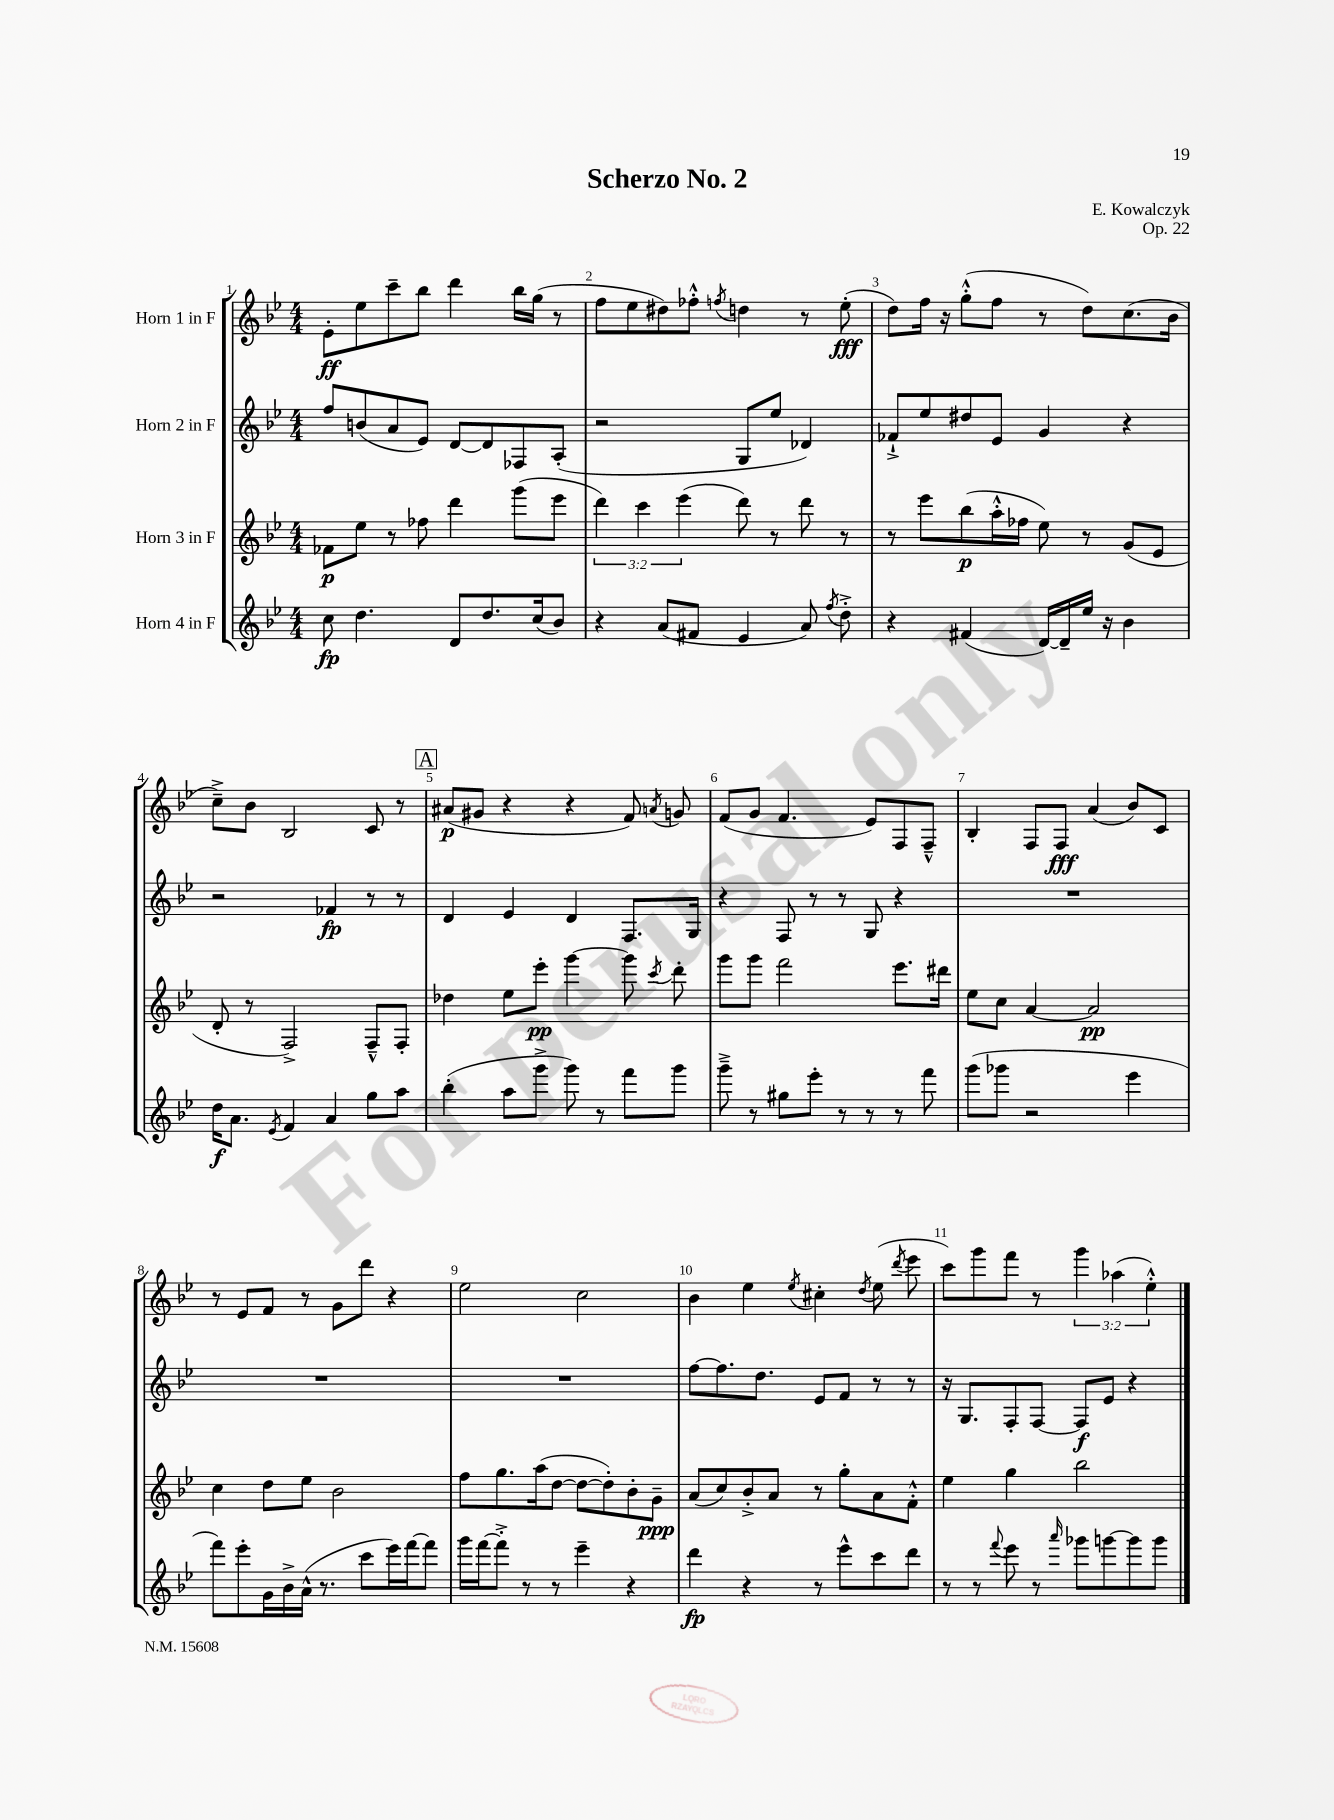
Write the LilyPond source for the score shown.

\header { title = "Scherzo No. 2" composer = "E. Kowalczyk" opus = "Op. 22" }
<<
\new StaffGroup <<
\new Staff = "s0" \with { instrumentName = "Horn 1 in F" } {
    \clef treble \key bes \major \numericTimeSignature \time 4/4 \override Staff.TupletNumber.text = #tuplet-number::calc-fraction-text
    \autoBeamOff ees'8[-.\ff ees''8 c'''8-- bes''8] d'''4 bes''16[ g''16]( r8 |
    f''8[ ees''8 dis''8) fes''8]-.-^ \acciaccatura { f''8 } d''4 r8 ees''8-.\fff( |
    d''8[) f''16] r16 g''8[-.-^( f''8] r8 d''8[) c''8.( bes'16] |
    c''8[--->) bes'8] bes2 c'8 r8 |
    \mark \markup { \box "A" } ais'8[\p( gis'8] r4 r4 f'8) \acciaccatura { a'8 } g'8 |
    f'8[( g'8] f'4. ees'8[) f8 f8]---^ |
    bes4-. f8[ f8]\fff a'4( bes'8[) c'8] |
    r8 ees'8[ f'8] r8 g'8[ d'''8] r4 |
    ees''2 c''2 |
    bes'4 ees''4 \acciaccatura { ees''8 } cis''4-. \acciaccatura { d''8 } ees''8( \acciaccatura { d'''8 } ees'''8 |
    c'''8[) g'''8 f'''8] r8 \tuplet 3/2 { g'''4 aes''4( ees''4-.-^) } \bar "|." |
}
\new Staff = "s1" \with { instrumentName = "Horn 2 in F" } {
    \clef treble \key bes \major \numericTimeSignature \time 4/4
    \autoBeamOff f''8[ b'8( a'8 ees'8]) d'8[~ d'8 fes8 a8]-.( |
    r2 g8[ ees''8] des'4) |
    fes'8[-!-> ees''8 dis''8 ees'8] g'4 r4 |
    r2 fes'4\fp r8 r8 |
    \mark \markup { \box "A" } d'4 ees'4 d'4 f8.[ g16] |
    r4 f8 r8 r8 g8 r4 |
    R1 |
    R1 |
    R1 |
    f''8[~ f''8. d''8.] ees'8[ f'8] r8 r8 |
    r16 g8.[ f8-. f8]~ f8[\f ees'8] r4 \bar "|." |
}
\new Staff = "s2" \with { instrumentName = "Horn 3 in F" } {
    \clef treble \key bes \major \numericTimeSignature \time 4/4 \override Staff.TupletNumber.text = #tuplet-number::calc-fraction-text
    \autoBeamOff fes'8[\p ees''8] r8 fes''8 d'''4 g'''8[( ees'''8] |
    \tuplet 3/2 { d'''4) c'''4 ees'''4( } d'''8) r8 d'''8 r8 |
    r8 ees'''8[ bes''8\p( a''16-.-^ fes''16] ees''8) r8 g'8[( ees'8] |
    d'8-. r8 f2->) f8[---^ f8]-. |
    \mark \markup { \box "A" } des''4 ees''8[ ees'''8]-.\pp g'''4~ g'''8 \acciaccatura { c'''8 } d'''8-. |
    g'''8[ g'''8] f'''2 ees'''8.[ dis'''16] |
    ees''8[ c''8] a'4~ a'2\pp |
    c''4 d''8[ ees''8] bes'2 |
    f''8[ g''8. a''16( d''8]~ d''8[~ d''8-.) bes'8-. g'8]--\ppp |
    a'8[( c''8) bes'8-.-> a'8] r8 g''8[-. a'8 f'8]-.-^ |
    ees''4 g''4 bes''2 \bar "|." |
}
\new Staff = "s3" \with { instrumentName = "Horn 4 in F" } {
    \clef treble \key bes \major \numericTimeSignature \time 4/4
    \autoBeamOff c''8\fp d''4. d'8[ d''8. c''16( bes'8]) |
    r4 a'8[( fis'8] ees'4 a'8) \acciaccatura { f''8 } d''8-.-> |
    r4 fis'4( d'16[~) d'16-- ees''16] r16 bes'4 |
    d''16[\f a'8.] \acciaccatura { ees'8 } f'4 a'4 g''8[ a''8] |
    \mark \markup { \box "A" } bes''4-.( a''8[ g'''8]-> g'''8) r8 f'''8[ g'''8] |
    g'''8---> r8 gis''8[ ees'''8]-. r8 r8 r8 f'''8 |
    g'''8[( ges'''8] r2 ees'''4 |
    f'''8[) ees'''8-. g'16 bes'16-> a'16]-^( r8. c'''8[ ees'''16) f'''16~ f'''8] |
    g'''16[ f'''16~ f'''8]-.-> r8 r8 ees'''4-- r4 |
    d'''4\fp r4 r8 ees'''8[-^ c'''8 d'''8] |
    r8 r8 \appoggiatura { f'''8 } ees'''8 r8 \grace { a'''16 } ges'''8[ g'''8~ g'''8 g'''8] \bar "|." |
}
>>
>>
\layout { \context { \Score \override BarNumber.break-visibility = ##(#f #t #t) barNumberVisibility = #all-bar-numbers-visible } }
